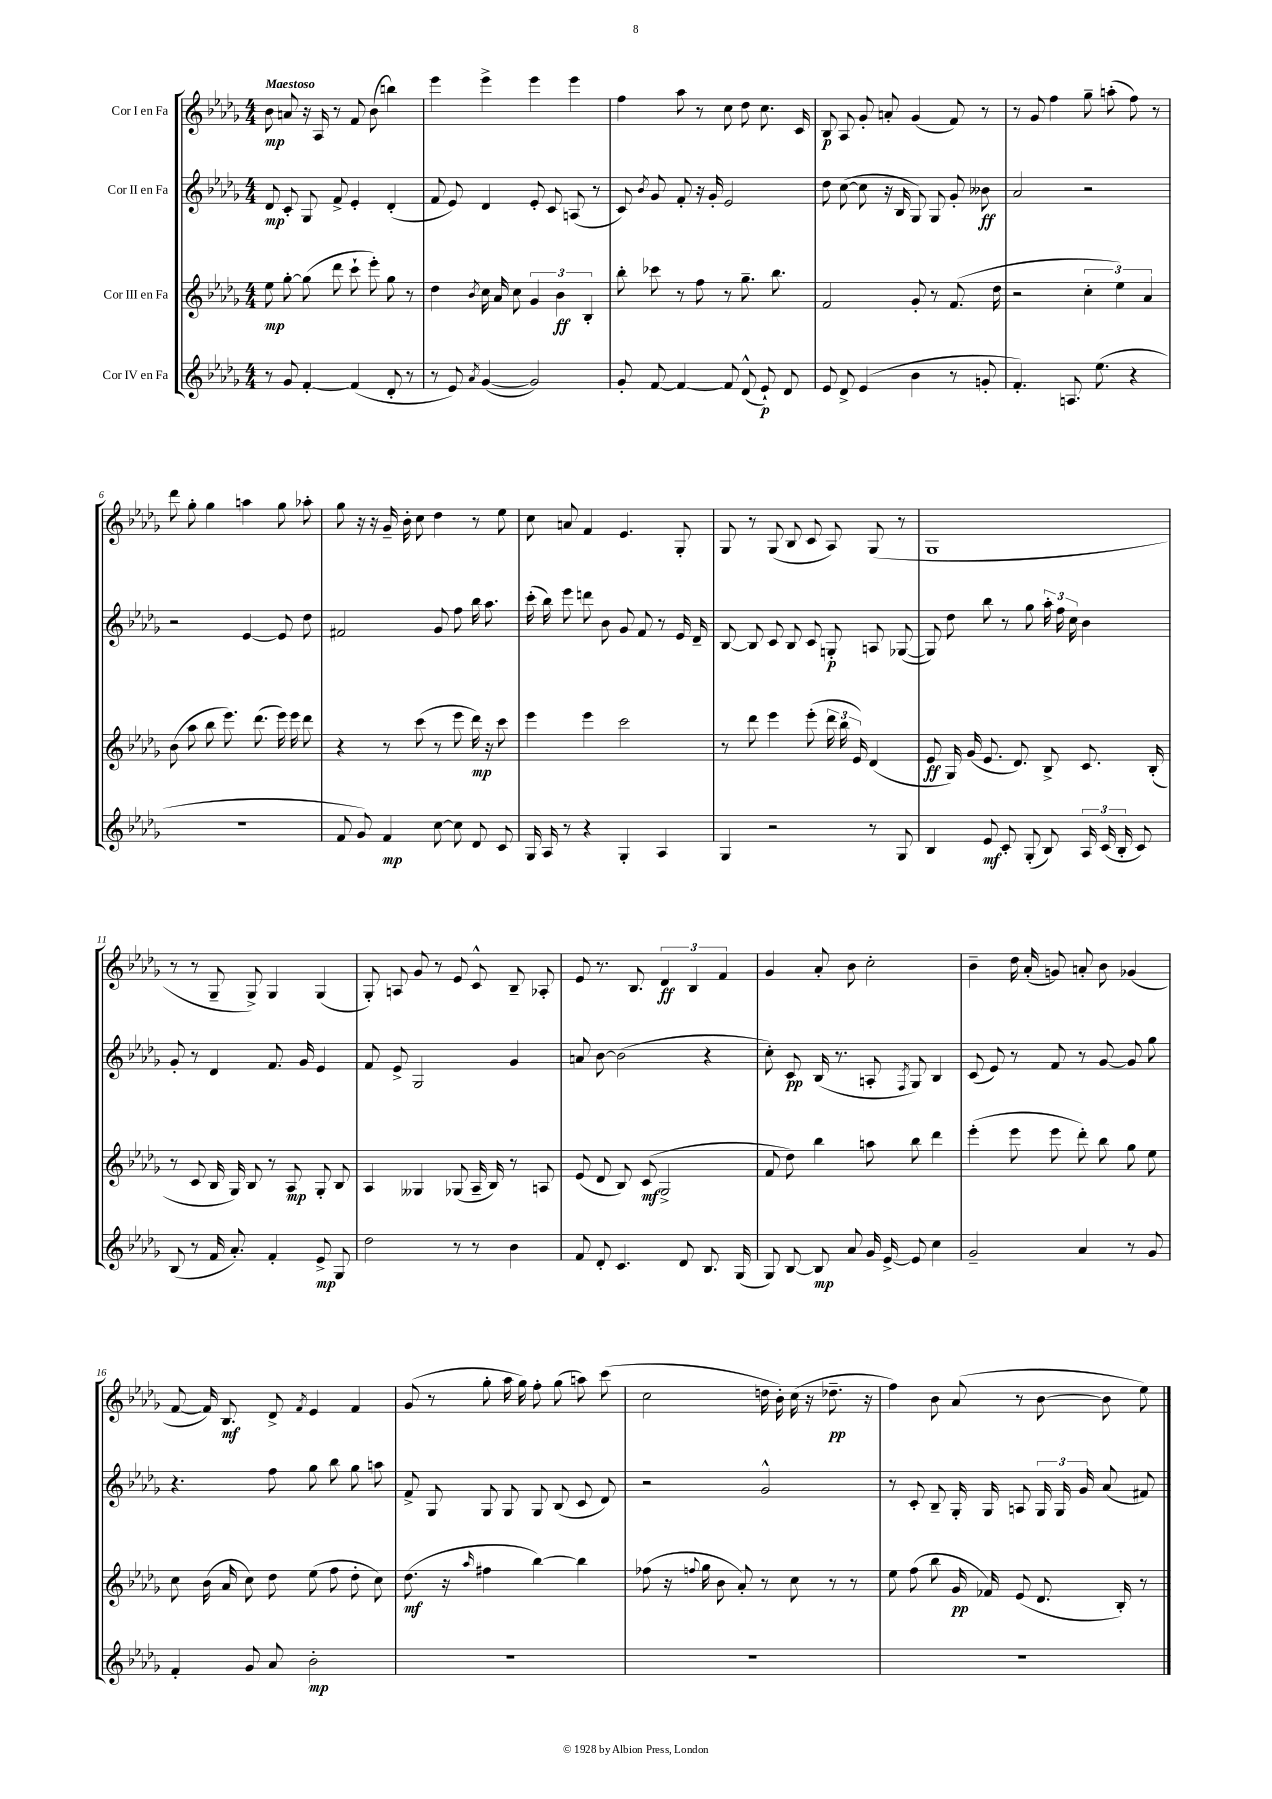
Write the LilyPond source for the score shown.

<<
\new StaffGroup <<
\new Staff = "s0" \with { instrumentName = "Cor I en Fa" } {
    \clef treble \key des \major \numericTimeSignature \time 4/4 \tempo "Maestoso"
    \autoBeamOff bes'8\mp a'8 r16 aes16 r8 f'8 bes'8( b''4) |
    ees'''4 ees'''4-> ees'''4 ees'''4 |
    f''4 aes''8 r8 c''8 des''8 c''8. c'16 |
    bes8\p aes8 ges'8-. a'8-. ges'4( f'8) r8 |
    r8 ges'8 f''4 ges''8-- a''8-.( f''8) r8 |
    des'''8 ges''8-. ges''4 a''4 ges''8 aes''8-. |
    ges''8 r16 r16 ges'16-- bes'16-. c''8 des''4 r8 ees''8 |
    c''8 a'8 f'4 ees'4. ges8-. |
    ges8 r8 ges8( bes8 c'8 aes8) ges8( r8 |
    ges1 |
    r8 r8 ges8-- ges8->) ges4 ges4( |
    ges8-.) a8 ges'8 r8 ees'8 c'8-^ bes8-- aes8-. |
    ees'8 r8. bes8. \tuplet 3/2 { des'4\ff bes4 f'4 } |
    ges'4 aes'8-. bes'8 c''2-. |
    bes'4-- des''16 aes'16-.( g'8) a'8-. bes'8 ges'4( |
    f'8~ f'16) bes8.\mf des'8-> \acciaccatura { f'8 } ees'4 f'4 |
    ges'8( r8 ges''8-. aes''16 ges''16) f''8-. ges''8( a''8) c'''8( |
    c''2 d''16 bes'16-.) c''16( r16 des''8.--\pp r16 |
    f''4) bes'8 aes'8( r8 bes'8~ bes'8 ees''8) \bar "|." |
}
\new Staff = "s1" \with { instrumentName = "Cor II en Fa" } {
    \clef treble \key des \major \numericTimeSignature \time 4/4
    \autoBeamOff des'8\mp c'8-. ges8 f'8-> ees'4-. des'4-.( |
    f'8 ees'8) des'4 ees'8-. c'8 a8( r8 |
    c'8) \acciaccatura { bes'8 } ges'8 f'8-. r16 ges'16-. ees'2 |
    des''8 c''8~( c''8 r16 bes16 ges8) ges8 ges'8-. beses'8\ff |
    aes'2 r2 |
    r2 ees'4~ ees'8 des''8 |
    fis'2 ges'8 f''8 bes''16 aes''8. |
    c'''16-.( bes''16) ees'''8 d'''8 bes'8 ges'8 f'8 r8 ees'16 des'16-- |
    bes8~ bes8 c'8 bes8 c'8 g8-.\p a8 ges8~( |
    ges8) des''8 bes''8 r8 ges''8 \tuplet 3/2 { aes''16-. f''16 c''16 } bes'4 |
    ges'8-. r8 des'4 f'8. ges'16 ees'4 |
    f'8 ees'8-> ges2 ges'4 |
    a'8 bes'8~ bes'2( r4 |
    c''8-.) c'8\pp bes16( r8. a8-. \acciaccatura { f8 } ges8) bes4 |
    c'8( ees'8) r8 f'8 r8 ges'8~ ges'8 ges''8 |
    r4. f''8 ges''8 bes''8 ges''8 a''8 |
    f'8-> ges8 ges8 ges8 ges8 bes8( c'8 des'8) |
    r2 ges'2-^ |
    r8 c'8-. bes8-- ges16-. ges16 a8 \tuplet 3/2 { ges16 ges16 ges'16 } aes'8( fis'8) \bar "|." |
}
\new Staff = "s2" \with { instrumentName = "Cor III en Fa" } {
    \clef treble \key des \major \numericTimeSignature \time 4/4
    \autoBeamOff ees''8\mp ges''8~-. ges''8( des'''8 c'''8-! ees'''8-.) ges''8 r8 |
    des''4 \acciaccatura { bes'8 } c''16 aes'16 c''8 \tuplet 3/2 { ges'4 bes'4\ff bes4-. } |
    bes''8-. ces'''8 r8 f''8 r8 ges''8.-- bes''8. |
    f'2 ges'8-. r8 f'8.( des''16 |
    r2 \tuplet 3/2 { c''4-. ees''4) aes'4 } |
    bes'8( aes''8 bes''8 ees'''8.) des'''8.( ees'''16) ees'''16 des'''8 |
    r4 r8 c'''8( r8 ees'''8 des'''16\mp) r16 c'''8 |
    ees'''4 ees'''4 c'''2 |
    r8 des'''8 ees'''4 ees'''8-.( \tuplet 3/2 { des'''16 bes''16 ees'16) } des'4( |
    ees'8\ff ges16) ges'16( ees'8. des'8.) bes8-> c'8. bes16-.( |
    r8 c'8 bes16 ges16) bes8 r8 aes8\mp ges8-. bes8 |
    aes4 geses4 ges8( aes16-- bes16) r8 a8 |
    ees'8( des'8 bes8) c'8\mf( ges2-> |
    f'8 des''8) bes''4 a''8 bes''8 des'''4 |
    ees'''4-.( ees'''8 ees'''8 des'''8-.) bes''8 ges''8 ees''8 |
    c''8 bes'16( aes'16 c''8) des''8 ees''8( f''8 des''8-. c''8) |
    des''8.\mf( r16 \grace { aes''16 } fis''4 bes''4~) bes''4 |
    fes''8( r16 \appoggiatura { f''8 } ges''16 bes'8 aes'8-.) r8 c''8 r8 r8 |
    ees''8 f''8( bes''8 ges'16\pp fes'16) ees'8( des'8. bes16-.) r8 \bar "|." |
}
\new Staff = "s3" \with { instrumentName = "Cor IV en Fa" } {
    \clef treble \key des \major \numericTimeSignature \time 4/4
    \autoBeamOff r8 ges'8 f'4~-. f'4( des'8-. r8 |
    r8 ees'8) \acciaccatura { aes'8 } ges'4~( ges'2) |
    ges'8-. f'8~ f'4~ f'8 des'8-^( ees'8-!\p) des'8 |
    ees'8 des'8-> ees'4( bes'4 r8 g'8-. |
    f'4.-.) a8. ees''8.( r4 |
    R1 |
    f'8 ges'8) f'4\mp c''8~ c''8 des'8 c'8 |
    ges16 aes16 r8 r4 ges4-. aes4 |
    ges4 r2 r8 ges8 |
    bes4 ees'8\mf c'8-. ges8-.( bes8) \tuplet 3/2 { aes16 c'16( bes16-. } c'8) |
    bes8( r8 f'16 aes'8.-.) f'4-. ees'8->\mp ges8 |
    des''2 r8 r8 bes'4 |
    f'8 des'8-. c'4. des'8 bes8. ges16( |
    ges8) bes8~ bes8\mp aes'8 ges'16 ees'16~-> ees'8 c''4 |
    ges'2-- aes'4 r8 ges'8 |
    f'4-. ges'8 aes'8 bes'2-.\mp |
    R1 |
    R1 |
    R1 \bar "|." |
}
>>
>>
